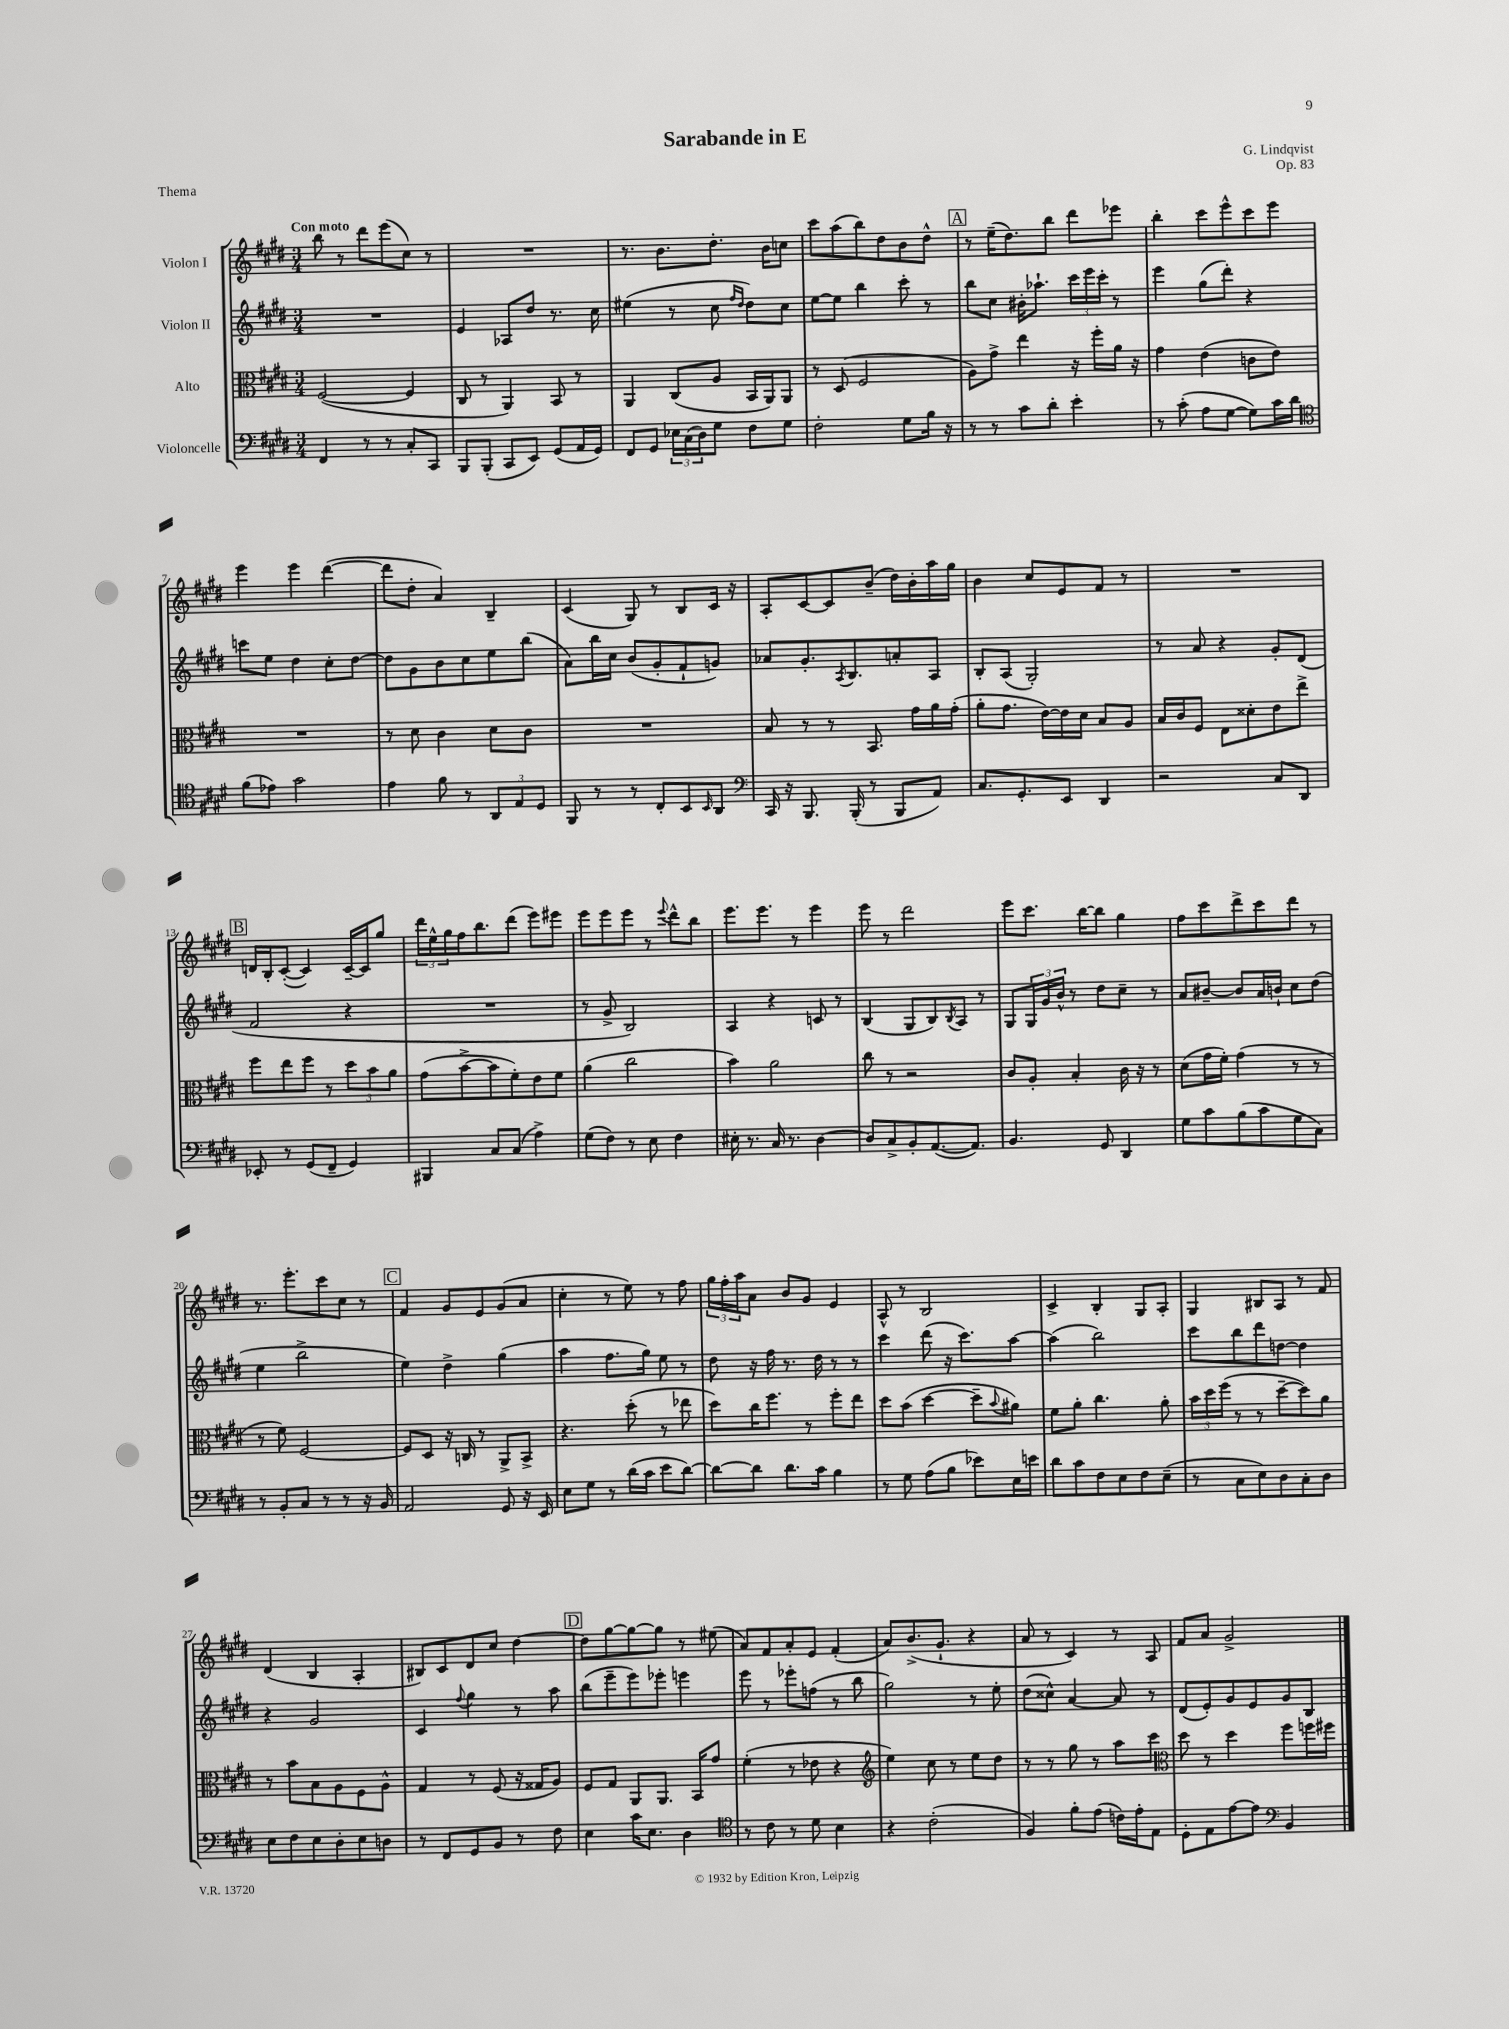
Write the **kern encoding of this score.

**kern	**kern	**kern	**kern
*staff4	*staff3	*staff2	*staff1
*clefF4	*clefC3	*clefG2	*clefG2
*k[f#c#g#d#]	*k[f#c#g#d#]	*k[f#c#g#d#]	*k[f#c#g#d#]
*M3/4	*M3/4	*M3/4	*M3/4
4FF#	([2F#	2.r	8bb
.	.	.	8r
8r	.	.	8ddd#
8r	.	.	(8eee
8C#'	4F#]	.	8cc#)
8CC#	.	.	8r
=	=	=	=
8BBB	8C#	4e	2.r
(8BBB'	8r	.	.
8CC#	4AA)	8A-	.
8EE)	.	8dd#	.
(8GG#	8BB	8.r	.
16AA	8r	.	.
16GG#)	.	16cc#	.
=	=	=	=
8FF#	4AA	(4ee#	8.r
8GG#	.	.	.
.	.	.	8.b
24E-	(8C#	8r	.
(24C#	.	.	.
24D#)	.	.	.
8G#	8A	8cc#	8.dd#'
.	.	16qqff#	.
.	.	16qqdd#	.
8F#	16BB	8dd#)	.
.	16AA)	.	16b
8G#	8AA	8cc#	8cc
=	=	=	=
2F#'	8r	[8ee	8ccc#
.	(8D#	8ee]	(8aa
.	2F#	4bb	8bb)
.	.	.	8dd#
8G#	.	8ccc#'	8b
16B	.	8r	8dd#^^
16r	.	.	.
=	=	=	=
8r	8A)	8bb	8r
8r	8g#^	8cc#	(16ee~
.	.	.	8.dd#)
8c#	4ee	16b#'	.
.	.	8.aa-`	.
8d#'	.	.	8bb
4e'	16r	24ccc#	8ddd#
.	.	24eee	.
.	16ff#'	.	.
.	.	24ccc#'	.
.	16a	8r	8eee-
.	16r	.	.
=	=	=	=
8r	4g#	4eee	4bb'
(8c#'	.	.	.
8A	(4e	(8gg#	8ccc#
[8G#	.	8ddd#')	8eee^^
8G#])	8c	4r	8ccc#
16c#	8e)	.	8eee
16d#	.	.	.
=	=	=	=
*clefC4	*	*	*
(8f#	2.r	8ccc	4eee
8e-)	.	8ee	.
2g#	.	4dd#	4eee
.	.	8cc#'	([4ddd#
.	.	[8dd#	.
=	=	=	=
4e	8r	8dd#]	8ddd#]
.	8d#	8g#	8dd#'
8f#	4c#	8b	4a)
8r	.	8cc#	.
12AA	8d#	8ee	4B~
12E	.	.	.
.	8c#	(8bb	.
12D#	.	.	.
=	=	=	=
8FF#	2.r	8a)	(4c#
8r	.	16bb	.
.	.	16cc#	.
8r	.	(8b	8G#)
8C#'	.	8g#'	8r
8BB	.	8f#`	8B
16qqBB	.	.	.
8AA	.	8g)	16c#
.	.	.	16r
=	=	=	=
*clefF4	*	*	*
16CC#	8B	8a-	8A'
16r	.	.	.
8.BBB	8r	8.g#'	[8c#
.	8r	.	8c#]
.	.	8qA	.
(16BBB'	.	8.B	.
8r	8.BB	.	(8b~
8BBB	.	8a'	16dd#)
.	16g#	.	16b'
8AA)	16a	8A	16aa
.	(16g#'	.	16gg#
=	=	=	=
8.C#	8a'	8B'	4b
.	8.g#	(8A	.
8.GG#'	.	.	.
.	.	2G#')	8cc#
.	[16e)	.	.
8EE	16e]	.	8e
.	16d#	.	.
4DD#	8B	.	8f#
.	8A	.	8r
=	=	=	=
2r	16B	8r	2.r
.	16c#	.	.
.	8F#	8a	.
.	8E	4r	.
.	8d##'	.	.
8C#	8e	8g#'	.
8DD#	8ee^	(8d#	.
=	=	=	=
8EE-'	8ff#	2f#	16d
.	.	.	16B'
8r	8ee	.	([8c#'
(8GG#	8ff#	.	4c#])
8FF#~	8r	.	.
4GG#)	12dd#	4r	[16c#~
.	.	.	16c#]
.	12b	.	.
.	.	.	8gg#
.	12a	.	.
=	=	=	=
4BBB#	(8g#	2.r	24ddd#
.	.	.	24ee^^
.	.	.	24gg#
.	[8b^	.	16ff#
.	.	.	8.bb
8C#	8b]	.	.
(8C#	8f#')	.	(8ddd#
4A^)	8e	.	8eee)
.	8f#	.	8eee#
=	=	=	=
(8G#	(4a	8r	8eee
8F#)	.	8g#^	8eee
8r	2cc#	2B)	8eee
8E	.	.	8r
.	.	.	8qqeee
4F#	.	.	8ddd#^^
.	.	.	8bb
=	=	=	=
16E#'	4b)	4A	8.eee
8.r	.	.	.
.	.	.	8.eee
16C#	2a	4r	.
8.r	.	.	.
.	.	.	8r
[4D#	.	8c	4eee
.	.	8r	.
=	=	=	=
8D#]	8cc#	(4B	8eee
8C#^	8r	.	8r
8BB'	2r	8G#	2ddd#
([8.AA	.	8B)	.
.	.	8qB	.
.	.	8A	.
8.AA])	.	.	.
.	.	8r	.
=	=	=	=
4.BB	8c#	8G#	8eee
.	8A'	24G#	8.ccc#
.	.	24g#	.
.	.	24b^^	.
.	4B'	8r	.
.	.	.	[16bb
8GG#	.	8dd#	8bb]
4DD#	16c#	8cc#~	4gg#
.	16r	.	.
.	8r	8r	.
=	=	=	=
8G#	(8d#	8a	8ff#
8c#	16g#	[8b#~	8ccc#
.	16f#')	.	.
(8B	(4g#	8b#]	8ddd#^
8c#	.	16a	8ccc#
.	.	16b`	.
8G#	8r	8cc#	8ddd#
8C#)	8r	(8dd#	8r
=	=	=	=
8r	8r	4ee	8.r
8BB'	8f#)	.	.
.	.	.	8.eee'
8C#	[2F#	2bb^	.
8r	.	.	8ccc#
8r	.	.	8cc#
16r	.	.	8r
16BB	.	.	.
=	=	=	=
2AA	8F#]	4ee)	4f#
.	8D#	.	.
.	16r	4dd#^	8g#
.	16C	.	.
.	8r	.	8e
8GG#	8AA^	(4gg#	(8g#
16r	8BB^	.	8a
16EE	.	.	.
=	=	=	=
8E	4.r	4aa	4cc#'
8G#	.	.	.
8r	.	8.ff#	8r
(16d#	(8dd#'	.	8ee)
16c#	.	16gg#)	.
8e	8r	8ee	8r
[8d#)	8ee-	8r	8ff#
=	=	=	=
8d#_	8dd#)	8dd#	24gg#
.	.	.	24ff#'
.	.	.	24aa
8d#]	16cc#	16r	8a
.	8.ff#	16ff#	.
8.d#	.	8.r	8b
.	8r	.	8g#
16c#	.	16dd#	.
4B	8ff#'	8r	4e
.	8ee	8r	.
=	=	=	=
8r	8dd#	4ccc#	8A^^
8G#	(8b	.	8r
(8A	[4dd#	(8ddd#	2B
8B	.	16r	.
.	.	8.ccc#)	.
8e-)	8dd#~]	.	.
.	8qqb	.	.
16E	8a#)	[8aa	.
16e	.	.	.
=	=	=	=
8d#	8f#	(4aa]	4c#^
8c#	8a'	.	.
8F#	4.cc#	2bb)	4B'
8E	.	.	.
8F#	.	.	8G#
(8E~	8a'	.	8A'
=	=	=	=
8r	24b	8ccc#	4G#
.	24dd#	.	.
.	(24ff#	.	.
8C#	8r	8bb	.
8E)	8r	8ddd#	8B#
8D#	[8dd#~	[8dd	8A
8C#'	8dd#])	4dd]	8r
8D#	8a	.	8f#
=	=	=	=
8E	8r	4r	(4d#
8F#	8b	.	.
8E	8B	2g#	4B
8D#'	8A	.	.
8E	8F#	.	4A'
8D	8A^^	.	.
=	=	=	=
8r	4G#	4c#	8B#)
8FF#	.	.	8c#
.	.	8qqff#	.
8GG#	8r	4gg#	8d#
8BB	(8F#	.	8cc#
8r	16r	8r	[4dd#
.	16G##	.	.
8F#	8A)	8aa	.
=	=	=	=
4E	8F#	(8bb	8dd#]
.	8G#	8eee~	[8gg#
16c#	8AA	8eee)	8gg#_
8.E	.	.	.
.	8.AA	8eee-'	8gg#]
4D#	.	4eee	8r
.	16BB	.	.
.	8g#	.	(8ee#
=	=	=	=
*clefC4	*	*	*
8r	(4f#'	8eee	8a)
8c#	.	8r	8f#
8r	8r	8eee-'	8a'
8d#	8e-	(8ff	8e
4B	4r	8r	(4f#'
.	.	8bb	.
=	=	=	=
*	*clefG2	*	*
4r	4ee)	2gg#)	8a)
.	.	.	(8.b^
(2c#'	8cc#	.	.
.	.	.	8.g#`
.	8r	.	.
.	8ee	8r	4r
.	8dd#	8ee'	.
=	=	=	=
4F#)	8r	(8dd#	8a
.	8r	8cc##^^)	8r
8f#'	8gg#	[4a	4c#)
(8e	8r	.	.
16c)	8aa	8a]	8r
16e'	.	.	.
8E	8ccc#	8r	8A
=	=	=	=
*	*clefC3	*	*
8D#'	8dd#	(8d#	8f#
8E	8r	8e')	8a
[8e	4dd#	8g#	2g#^
8e]	.	8e	.
*clefF4	*	*	*
4BB	8ff#	8g#	.
.	16ff	8B	.
.	16ff#	.	.
==	==	==	==
*-	*-	*-	*-
